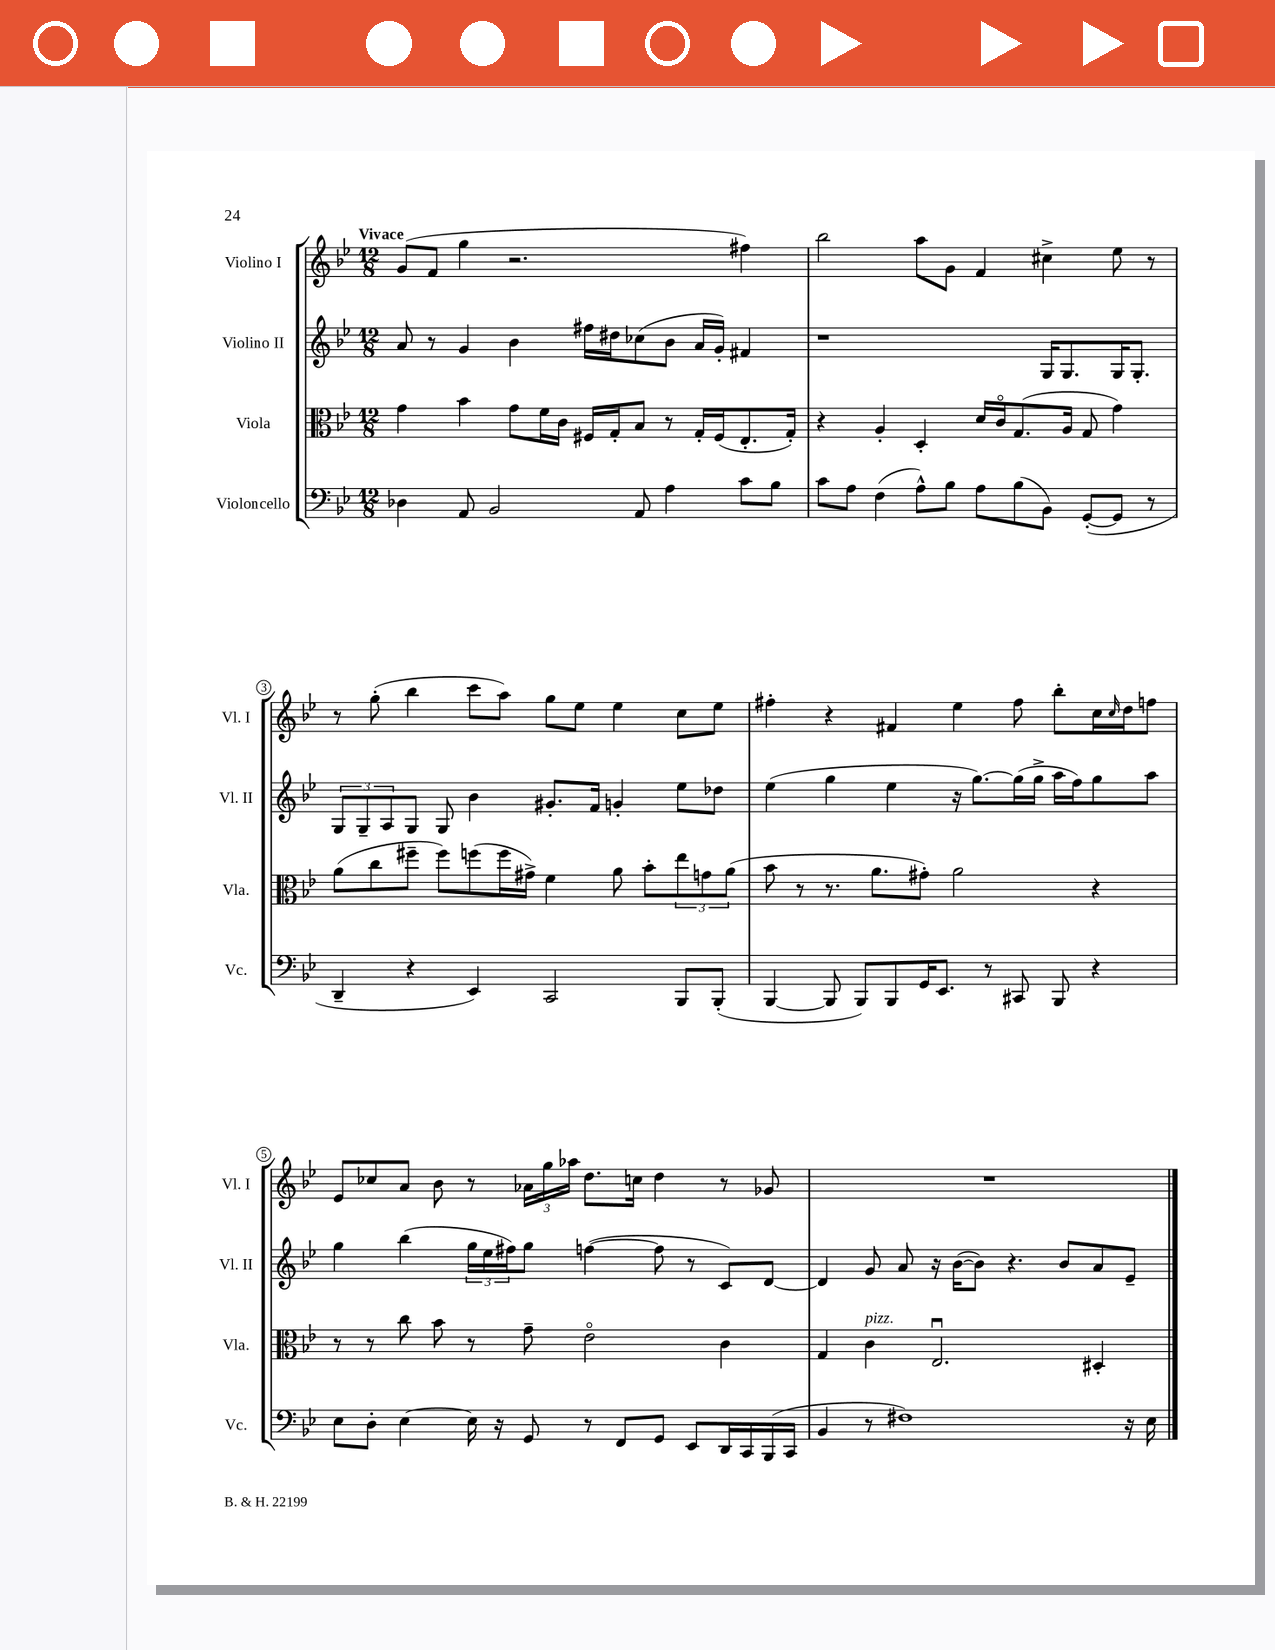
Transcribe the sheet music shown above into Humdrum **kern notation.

**kern	**kern	**kern	**kern
*part4	*part3	*part2	*part1
*staff4	*staff3	*staff2	*staff1
*I"Violoncello	*I"Viola	*I"Violino II	*I"Violino I
*I'Vc.	*I'Vla.	*I'Vl. II	*I'Vl. I
*clefF4	*clefC3	*clefG2	*clefG2
*k[b-e-]	*k[b-e-]	*k[b-e-]	*k[b-e-]
*M12/8	*M12/8	*M12/8	*M12/8
=1	=1	=1	=1
!	!	!	!LO:TX:a:B:t=Vivace
4D-X\	4g\	8a/	(8g/L
.	.	8r	8f/J
8AA/	4b-\	4g/	4gg\
2BB-/	.	.	.
.	8g\L	4b-\	2.r
.	16f\L	.	.
.	16c\JJ	.	.
.	16F#X/LL	16ff#X\LL	.
.	16G'/J	16dd#X\J	.
8AA/	8B-/J	(8cc-X\	.
4A\	8r	8b-\J	.
.	16G'/LL	16a/LL	.
.	(16F#/J	16g'/JJ)	.
8c\L	8.E-'/	4f#X/	4ff#X\)
8B-\J	.	.	.
.	16G'/Jk)	.	.
=2	=2	=2	=2
8c\L	4r	1r	2bb-\
8A\J	.	.	.
(4F\	4A'/	.	.
8A^^\L)	4D'/	.	8aa\L
8B-\J	.	.	8g\J
8A\L	16d/LL	.	4f/
.	16c/J	.	.
(8B-\	(8.G/	.	.
8BB-\J)	.	16G/KL	4cc#X^\
.	16A/Jk	8.G/	.
([8GG'/L	8G/	.	.
8GG/J]	4g\)	16G/K	8ee-\
.	.	8.G'/J	.
8r	.	.	8r
!!LO:LB:g=z
=3	=3	=3	=3
4DD~/	(8a\L	12G/L	8r
.	.	12G~/	.
.	8cc\	.	(8gg'\
.	.	12A/	.
4r	8ff#X~\J	8G/J	4bb-\
.	8ff#\L)	8G/	.
4EE-/)	(8ffn\	4b-\	8ccc\L
.	16ff\L	.	8aa\J)
.	16g#X^\JJ)	.	.
2CC/	4f\	8.g#X'/L	8gg\L
.	.	.	8ee-\J
.	.	16f/Jk	.
.	8a\	4gn'/	4ee-\
.	8b-'\L	.	.
8BBB-/L	12ee-\	8ee-\L	8cc\L
.	12gn\	.	.
(8BBB-'/J	.	8dd-X\J	8ee-\J
.	(12a\J	.	.
=4	=4	=4	=4
[4BBB-/	8b-\	(4ee-\	4ff#X'\
.	8r	.	.
8BBB-/]	8.r	4gg\	4r
8BBB-/L)	.	.	.
.	8.a\L	.	.
8BBB-/	.	4ee-\	4f#X/
16GG/K	8g#X'\J)	.	.
8.EE-/J	.	.	.
.	2a\	16r	4ee-\
.	.	[8.gg\L)	.
8r	.	.	.
8CC#X/	.	(16gg\L]	8ff#\
.	.	16gg^\JJ	.
8BBB-/	.	16aa\LL	8bb-'\L
.	.	16ff\J)	.
4r	4r	8gg\	16cc\L
.	.	.	16qqcc/
.	.	.	16dd\J
.	.	8aa\J	8ffn\J
!!LO:LB:g=z
=5	=5	=5	=5
8E-\L	8r	4gg\	8e-/L
8D'\J	8r	.	8cc-X/
[4E-\	8cc\	(4bb-\	8a/J
.	8b-\	.	8b-\
16E-\]	8r	24gg\LL	8r
.	.	24ee-\	.
16r	.	.	.
.	.	24ff#X\J)	.
8GG/	8g~\	8gg\J	24a-X\LL
.	.	.	24gg\
.	.	.	24aa-X\JJ
8r	2e-\	([4ffn\	8.dd\L
8FF/L	.	.	.
.	.	.	16ccn\Jk
8GG/J	.	8ff\]	4dd\
8EE-/L	.	8r	.
16DD/L	4c\	8c/L)	8r
16CC/	.	.	.
(16BBB-/	.	[8d/J	8g-X/
16CC/JJ	.	.	.
=6	=6	=6	=6
4BB-/	4G/	4d/]	1.r
!	!LO:TX:a:i:t=pizz.	!	!
8r	4c\	8g/	.
1F#X)	.	8a/	.
.	2.E-u/	16r	.
.	.	([16b-\KL	.
.	.	8b-\J])	.
.	.	4.r	.
.	.	8b-/L	.
.	4D#X'/	8a/	.
16r	.	8e-~/J	.
16E-\	.	.	.
==	==	==	==
*-	*-	*-	*-
